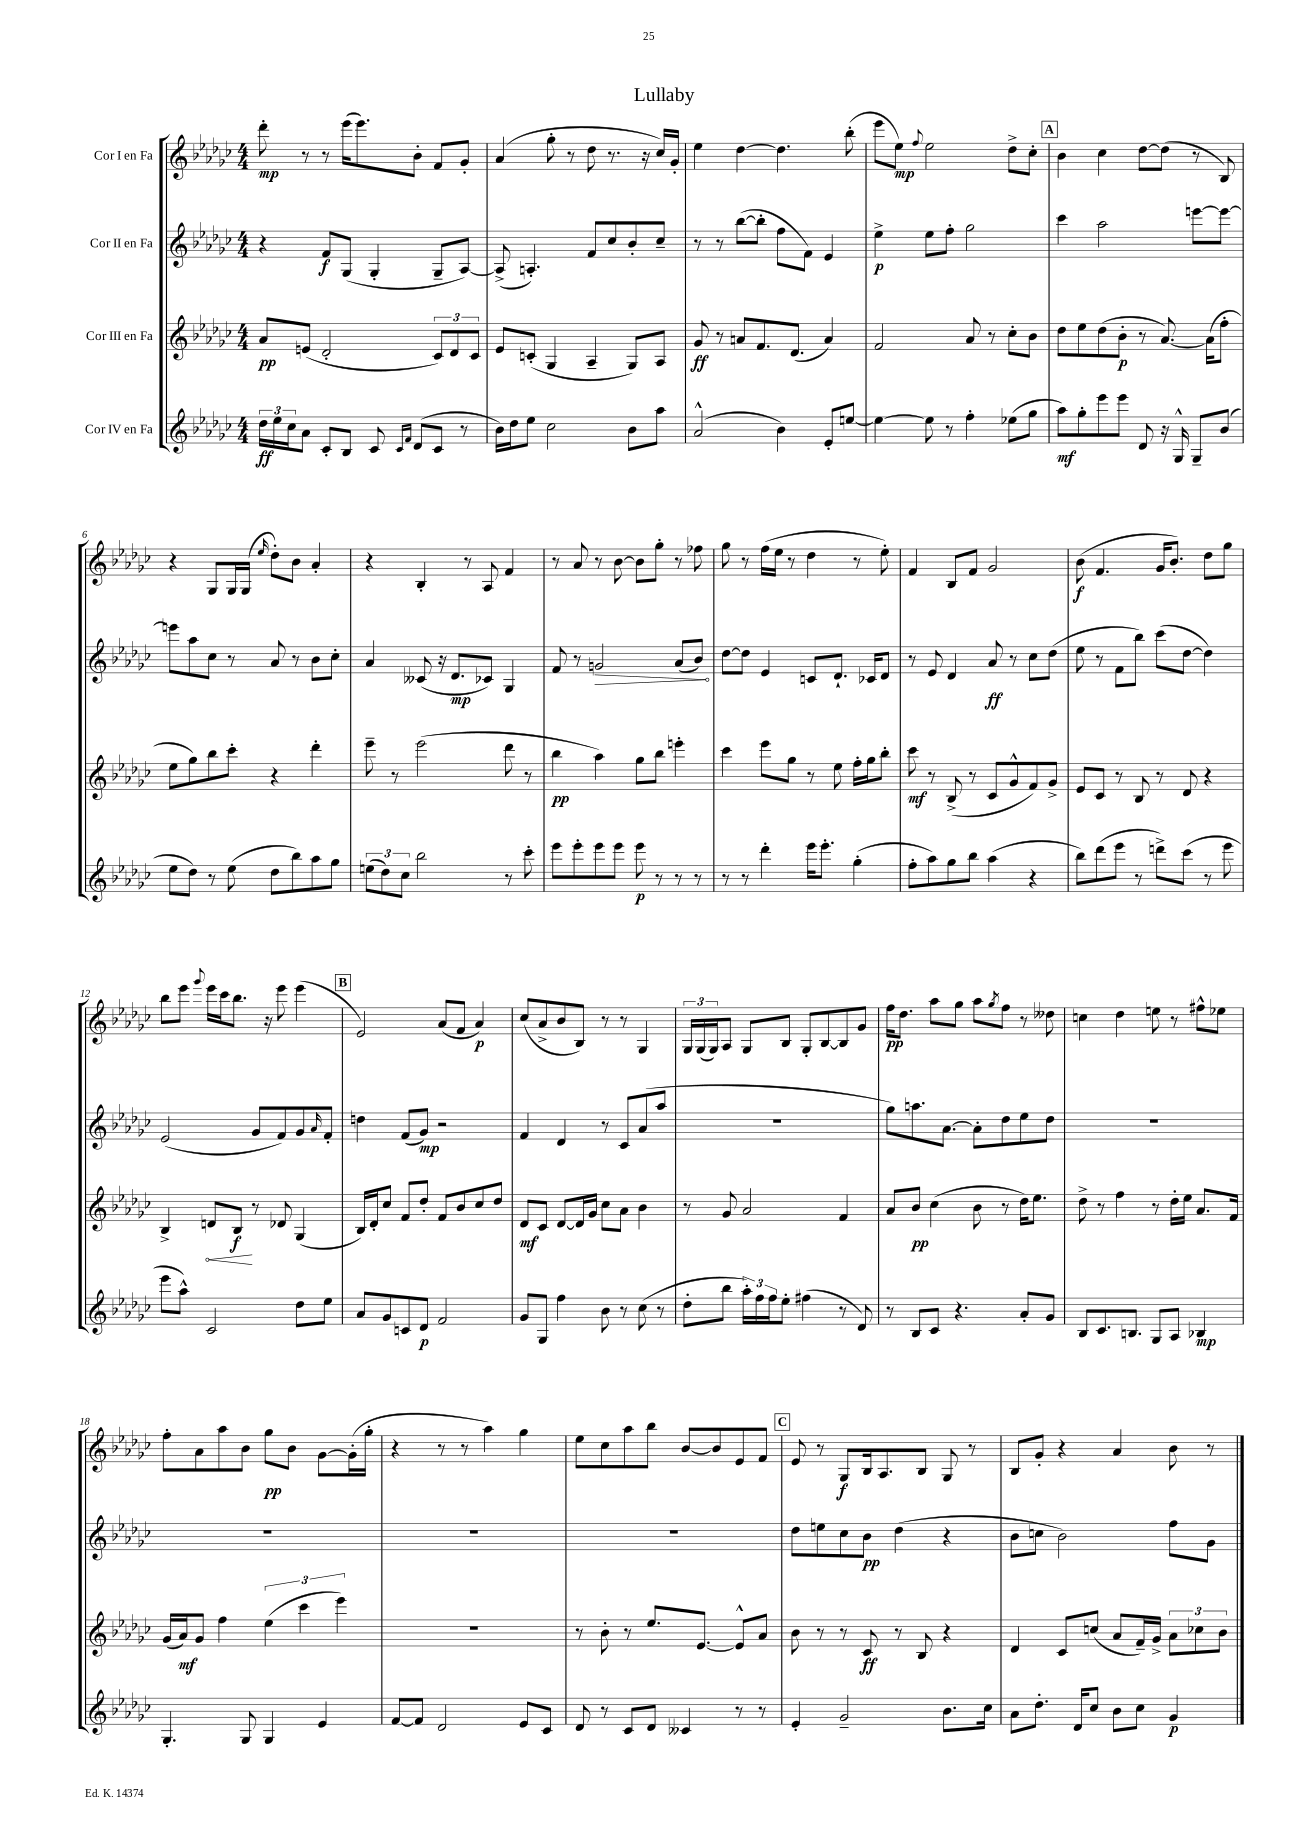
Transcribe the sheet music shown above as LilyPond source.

\header { title = "Lullaby" }
<<
\new StaffGroup <<
\new Staff = "s0" \with { instrumentName = "Cor I en Fa" } {
    \clef treble \key ges \major \numericTimeSignature \time 4/4
    des'''8-.\mp r8 r8 ees'''16( ees'''8.) bes'8-. f'8 ges'8-. |
    aes'4( ges''8-. r8 des''8 r8. r16 ces''16) ges'16-. |
    ees''4 des''4~ des''4. bes''8-.( |
    ees'''8 ees''8\mp) \appoggiatura { f''8 } ees''2 des''8-> ces''8-. |
    \mark \markup { \box "A" } bes'4 ces''4 des''8~ des''8( r8 bes8) |
    r4 ges8 ges16 ges16( \grace { ees''16 } des''8-.) bes'8 aes'4-. |
    r4 bes4-. r8 aes8 f'4 |
    r8 aes'8 r8 bes'8~ bes'8 ges''8-. r8 fes''8 |
    ges''8 r8 f''16( ees''16 r8 des''4 r8 ees''8-.) |
    f'4 bes8 f'8 ges'2 |
    bes'8\f( f'4. ges'16 bes'8.-.) des''8 ges''8 |
    bes''8 ees'''8 \appoggiatura { ges'''8 } ees'''16 ces'''16 bes''8. r16 ees'''8 ees'''4( |
    \mark \markup { \box "B" } ees'2) aes'8( f'8 aes'4\p) |
    ces''8( aes'8-> bes'8 bes8) r8 r8 ges4 |
    \tuplet 3/2 { ges16 ges16( ges16) } aes8 ges8 bes8 ges8-. bes8~ bes8 ges'8 |
    f''16\pp des''8. aes''8 ges''8 aes''8 \acciaccatura { ges''8 } f''8 r8 deses''8 |
    c''4 des''4 e''8 r8 fis''8-^ ees''8 |
    f''8-. aes'8 aes''8 bes'8 ges''8\pp bes'8 ges'8~ ges'16-.( ges''16-. |
    r4 r8 r8 aes''4) ges''4 |
    ees''8 ces''8 aes''8 bes''8 bes'8~ bes'8 ees'8 f'8 |
    \mark \markup { \box "C" } ees'8 r8 ges8\f bes16 aes8. bes8 ges8 r8 |
    bes8 ges'8-. r4 aes'4 bes'8 r8 \bar "|." |
}
\new Staff = "s1" \with { instrumentName = "Cor II en Fa" } {
    \clef treble \key ges \major \numericTimeSignature \time 4/4
    r4 f'8\f ges8( ges4-. ges8-- aes8~) |
    aes8->( a4.-.) f'8 ces''8 bes'8-. ces''8-- |
    r8 r8 bes''8~( bes''8-. f''8 f'8) ees'4 |
    ees''4->\p ees''8 f''8-. ges''2 |
    \mark \markup { \box "A" } ces'''4 aes''2 e'''8~ e'''8~ |
    e'''8 aes''8 ces''8 r8 aes'8 r8 bes'8 ces''8-. |
    aes'4 ceses'8( r16 des'8.\mp ces'8) ges4 |
    f'8 r8 \once \override Hairpin.circled-tip = ##t g'2\> aes'8( bes'8\!) |
    des''8~ des''8 ees'4 c'8 des'8.-! ces'16 des'8 |
    r8 ees'8 des'4 aes'8\ff r8 ces''8 des''8( |
    ees''8 r8 f'8 bes''8) ces'''8( des''8~ des''4) |
    ees'2( ges'8 f'8) ges'8 \grace { aes'16 } f'8-. |
    \mark \markup { \box "B" } d''4 f'8( ges'8\mp) r2 |
    f'4 des'4 r8 ces'8 aes'8( aes''8 |
    R1 |
    ges''8) a''8. aes'8.~ aes'8-. des''8 ees''8 des''8 |
    R1 |
    R1 |
    R1 |
    R1 |
    \mark \markup { \box "C" } des''8 e''8 ces''8 bes'8\pp des''4( r4 |
    bes'8 c''8 bes'2) f''8 ges'8 \bar "|." |
}
\new Staff = "s2" \with { instrumentName = "Cor III en Fa" } {
    \clef treble \key ges \major \numericTimeSignature \time 4/4
    aes'8\pp e'8( des'2-. \tuplet 3/2 { ces'8) des'8 ces'8 } |
    ees'8 c'8-.( ges4 aes4-- ges8) aes8 |
    ges'8\ff r8 a'8 f'8. des'8.( a'4) |
    f'2 aes'8 r8 ces''8-. bes'8 |
    \mark \markup { \box "A" } des''8 ees''8 des''8( bes'8-.\p r8 aes'8.~) aes'16( f''8-. |
    ees''8 ges''8) bes''8 ces'''8-. r4 des'''4-. |
    ees'''8-- r8 ees'''2( des'''8 r8 |
    bes''4\pp aes''4) ges''8 bes''8 e'''4-. |
    ces'''4 ees'''8 ges''8 r8 ees''8 f''16-. ges''16 bes''8-. |
    ces'''8\mf r8 bes8->( r8 ces'8 ges'8-^ f'8) ges'8-> |
    ees'8 ces'8 r8 bes8 r8 des'8 r4 |
    bes4-> \once \override Hairpin.circled-tip = ##t d'8\< bes8\f\! r8 des'8 ges4( |
    \mark \markup { \box "B" } bes16) des'16-. ces''8 f'8 des''8-. f'8 bes'8 ces''8 des''8 |
    des'8\mf ces'8 des'8~ des'16 ges'16 ces''8 aes'8 bes'4 |
    r8 ges'8 aes'2 f'4 |
    aes'8 bes'8\pp ces''4( bes'8 r8 des''16) ees''8. |
    des''8-> r8 f''4 r8 des''16-. ees''16 aes'8. f'16 |
    ges'16( aes'16\mf) ges'8 f''4 \tuplet 3/2 { ees''4( ces'''4 ees'''4) } |
    R1 |
    r8 bes'8-. r8 ees''8. ees'8.~ ees'8-^ aes'8 |
    \mark \markup { \box "C" } bes'8 r8 r8 ces'8\ff r8 bes8 r4 |
    des'4 ces'8 c''8( aes'8 f'16--) ges'16-> \tuplet 3/2 { aes'8 ces''8 bes'8 } \bar "|." |
}
\new Staff = "s3" \with { instrumentName = "Cor IV en Fa" } {
    \clef treble \key ges \major \numericTimeSignature \time 4/4
    \tuplet 3/2 { des''16\ff ees''16 ces''16 } aes'8 ces'8-. bes8 ces'8 \grace { ces'16 f'16 } des'8( ces'8 r8 |
    bes'16) des''16 ees''8 ces''2 bes'8 aes''8 |
    aes'2-^( bes'4) ees'8-. e''8~ |
    e''4~ e''8 r8 f''4-. ees''8( ges''8 |
    \mark \markup { \box "A" } aes''8\mf) ges''8-. ees'''8 ees'''8 des'8 r16 ges16-^ ges8-- bes'8( |
    ees''8 des''8) r8 ees''8( des''8 bes''8) aes''8 ges''8 |
    \tuplet 3/2 { e''8( des''8) ces''8 } bes''2 r8 ces'''8-. |
    ees'''8 ees'''8-. ees'''8 ees'''8 ees'''8\p r8 r8 r8 |
    r8 r8 des'''4-. ees'''16 ees'''8.-. ges''4-.( |
    f''8-. aes''8) ges''8 bes''8 aes''4( r4 |
    bes''8) des'''8( ees'''8 r8 d'''8->) ces'''8( r8 ees'''8 |
    ees'''8 aes''8-^) ces'2 des''8 ees''8 |
    \mark \markup { \box "B" } aes'8 ges'8 c'8 des'8\p f'2 |
    ges'8 ges8 f''4 bes'8 r8 ces''8( r8 |
    des''8-. bes''8 \tuplet 3/2 { aes''16-.) f''16 f''16 } ees''8-. fis''4( r8 des'8) |
    r8 bes8 ces'8 r4. aes'8-. ges'8 |
    bes8 ces'8. b8. ges8 aes8 bes4\mp |
    ges4.-. ges8 ges4 ees'4 |
    f'8~ f'8 des'2 ees'8 ces'8 |
    des'8 r8 ces'8 des'8 ceses'4 r8 r8 |
    \mark \markup { \box "C" } ees'4-. ges'2-- bes'8. ces''16 |
    aes'8 des''8.-. des'16 ces''8 bes'8 ces''8 ges'4\p \bar "|." |
}
>>
>>
